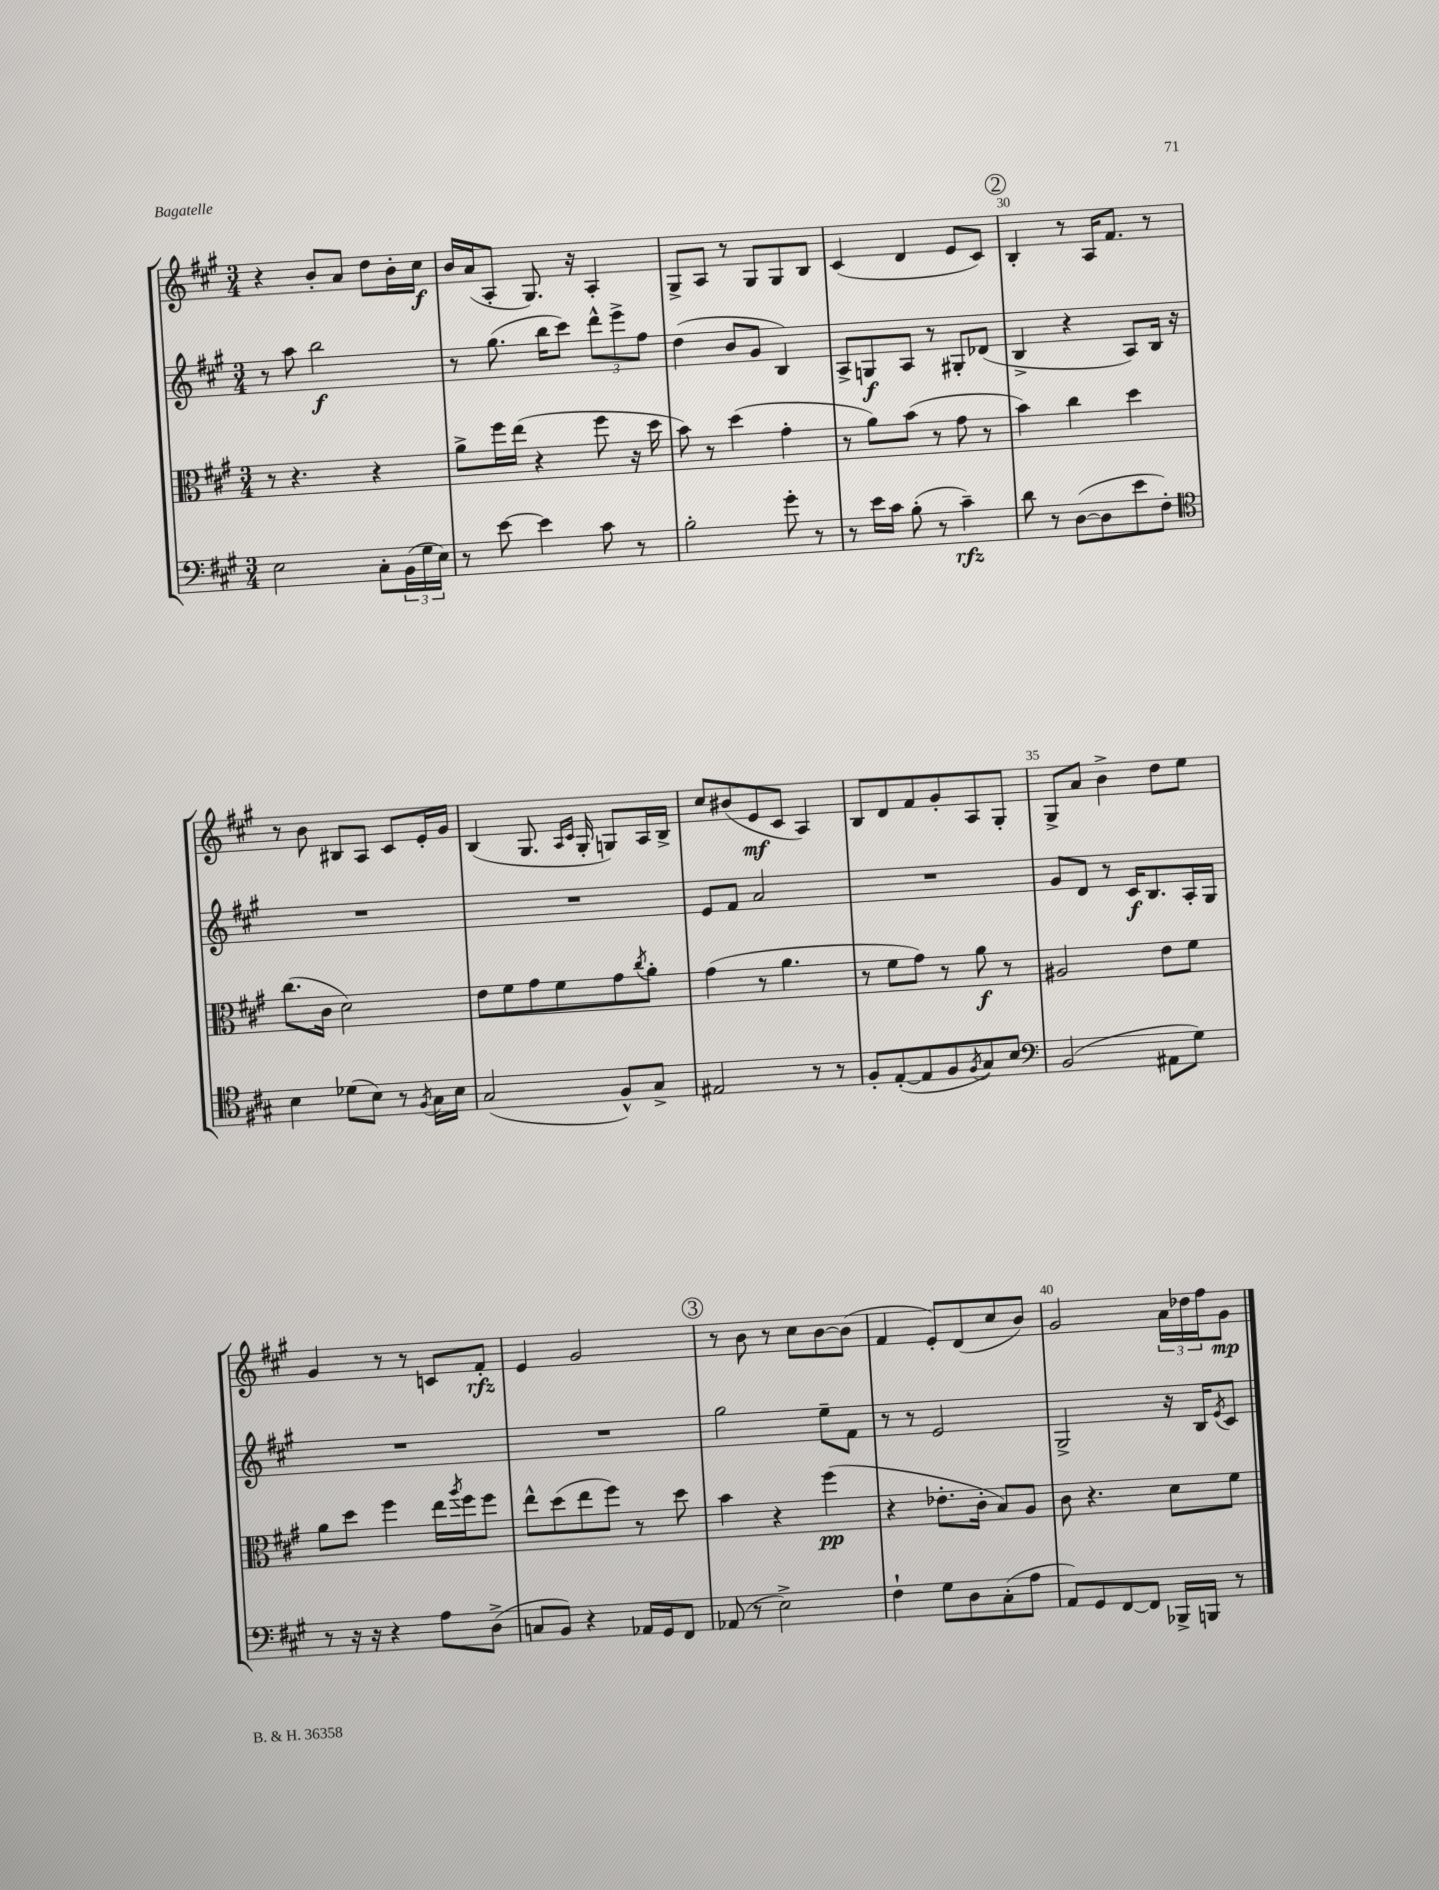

**kern	**dynam	**kern	**dynam	**kern	**dynam	**kern	**dynam
*part4	*part4	*part3	*part3	*part2	*part2	*part1	*part1
*staff4	*staff4	*staff3	*staff3	*staff2	*staff2	*staff1	*staff1
*clefF4	*	*clefC3	*	*clefG2	*	*clefG2	*
*k[f#c#g#]	*	*k[f#c#g#]	*	*k[f#c#g#]	*	*k[f#c#g#]	*
*M3/4	*	*M3/4	*	*M3/4	*	*M3/4	*
=26	=26	=26	=26	=26	=26	=26	=26
2E\	.	8r	.	8r	.	4r	.
.	.	4.r	.	8aa\	.	.	.
.	.	.	.	2bb\	f	8b'/L	.
.	.	.	.	.	.	8a/J	.
8C#'\L	.	4r	.	.	.	8dd\L	.
(24BB\L	.	.	.	.	.	16b'\L	.
24G#\	.	.	.	.	.	.	.
.	.	.	.	.	.	16cc#\JJ	f
24E\JJ)	.	.	.	.	.	.	.
=27	=27	=27	=27	=27	=27	=27	=27
8r	.	8a^\L	.	8r	.	16b/LL	.
.	.	.	.	.	.	(16a/J	.
[8e\	.	16ff#\L	.	(8.gg#\	.	8A'/J	.
.	.	(16ee\JJ	.	.	.	.	.
4e\]	.	4r	.	.	.	8.G#/)	.
.	.	.	.	16bb\KL	.	.	.
.	.	.	.	8ccc#\J)	.	.	.
.	.	.	.	.	.	16r	.
8c#\	.	8ff#\	.	12ddd^^\L	.	4A'/	.
.	.	.	.	12eee^\	.	.	.
8r	.	16r	.	.	.	.	.
.	.	.	.	12ff#\J	.	.	.
.	.	16dd\	.	.	.	.	.
=28	=28	=28	=28	=28	=28	=28	=28
2B'\	.	8b\)	.	(4dd\	.	8G#^/L	.
.	.	8r	.	.	.	8A/J	.
.	.	(4dd\	.	8b/L	.	8r	.
.	.	.	.	8g#/J	.	8G#/L	.
8g#'\	.	4g#'\	.	4B/)	.	8G#/	.
8r	.	.	.	.	.	8B/J	.
=29	=29	=29	=29	=29	=29	=29	=29
8r	.	8r	.	8A^/L	.	(4c#/	.
16e\LL	.	8a\L)	.	8Gn/	f	.	.
16c#\JJ	.	.	.	.	.	.	.
(8B'\	.	(8b\J	.	8A/J	.	4d/	.
8r	.	8r	.	8r	.	.	.
4c#~\)	rfz	8g#\	.	8G#X'/L	.	8e/L	.
.	.	8r	.	(8d-X/J	.	8c#/J)	.
!!LO:REH:place=s1:t=2
=30	=30	=30	=30	=30	=30	=30	=30
8d\	.	4b\)	.	4B^/	.	4B'/	.
8r	.	.	.	.	.	.	.
([8D\L	.	4cc#\	.	4r	.	8r	.
8D\]	.	.	.	.	.	16A/KL	.
.	.	.	.	.	.	8.f#/J	.
8e\	.	4dd\	.	8A/L)	.	.	.
8F#'\J)	.	.	.	16B/Jk	.	8r	.
.	.	.	.	16r	.	.	.
!!LO:LB:g=z
=31	=31	=31	=31	=31	=31	=31	=31
*clefC4	*	*	*	*	*	*	*
4B\	.	(8.cc#\L	.	2.r	.	8r	.
.	.	.	.	.	.	8b\	.
.	.	16c#\Jk	.	.	.	.	.
(8d-X\L	.	2d\)	.	.	.	8B#X/L	.
8B\J)	.	.	.	.	.	8A/J	.
8r	.	.	.	.	.	8c#/L	.
8qF#/	.	.	.	.	.	.	.
16G#\LL	.	.	.	.	.	16e'/L	.
16B\JJ	.	.	.	.	.	16g#/JJ	.
=32	=32	=32	=32	=32	=32	=32	=32
(2G#/	.	8e\L	.	2.r	.	(4B/	.
.	.	8f#\	.	.	.	.	.
.	.	8g#\	.	.	.	8.G#/	.
.	.	8f#\	.	.	.	.	.
.	.	.	.	.	.	16qqA/LL	.
.	.	.	.	.	.	16qqc#/JJ	.
.	.	.	.	.	.	16G#'/	.
8F#^^/L)	.	8g#\	.	.	.	8Gn/L)	.
.	.	8qcc#/	.	.	.	.	.
8G#^/J	.	8a'\J	.	.	.	16A/L	.
.	.	.	.	.	.	16B^/JJ	.
=33	=33	=33	=33	=33	=33	=33	=33
2E#X/	.	(4g#\	.	8e/L	.	8cc#/L	.
.	.	.	.	8f#/J	.	(8b#X/	.
.	.	8r	.	2a/	.	8e/	mf
.	.	4.a\	.	.	.	8c#/J	.
8r	.	.	.	.	.	4A/)	.
8r	.	.	.	.	.	.	.
=34	=34	=34	=34	=34	=34	=34	=34
8F#'/L	.	8r	.	2.r	.	8B/L	.
([8E'/	.	8f#\L	.	.	.	8d/	.
8E/]	.	8g#\J)	.	.	.	8f#/	.
8F#/	.	8r	.	.	.	8g#'/	.
8qF#/	.	.	.	.	.	.	.
8G#/)	.	8a\	f	.	.	8A/	.
8B/J	.	8r	.	.	.	8G#'/J	.
=35	=35	=35	=35	=35	=35	=35	=35
*clefF4	*	*	*	*	*	*	*
(2BB/	.	2A#X/	.	8g#/L	.	8G#^/L	.
.	.	.	.	8d/J	.	8a/J	.
.	.	.	.	8r	.	4b^\	.
.	.	.	.	16c#/KL	f	.	.
.	.	.	.	8.B/	.	.	.
8AA#X\L	.	8e\L	.	.	.	8dd\L	.
8G#\J)	.	8f#\J	.	16A'/L	.	8ee\J	.
.	.	.	.	16G#/JJ	.	.	.
!!LO:LB:g=z
=36	=36	=36	=36	=36	=36	=36	=36
8r	.	8a\L	.	2.r	.	4g#/	.
16r	.	8dd\J	.	.	.	.	.
16r	.	.	.	.	.	.	.
4r	.	4ff#\	.	.	.	8r	.
.	.	.	.	.	.	8r	.
8A\L	.	16ee\LL	.	.	.	8cn/L	.
.	.	8qaa/	.	.	.	.	.
.	.	16ff#\J	.	.	.	.	.
(8D^\J	.	8ff#\J	.	.	.	8f#'/J	rfz
=37	=37	=37	=37	=37	=37	=37	=37
8Cn/L	.	8ee^^\L	.	2.r	.	4e/	.
8BB/J)	.	(8dd\	.	.	.	.	.
4r	.	8ee\	.	.	.	2g#/	.
.	.	8ff#\J)	.	.	.	.	.
16AA-X/LL	.	8r	.	.	.	.	.
16GG#/J	.	.	.	.	.	.	.
8FF#/J	.	8dd\	.	.	.	.	.
!!LO:REH:place=s1:t=3
=38	=38	=38	=38	=38	=38	=38	=38
(8AA-X/	.	4b\	.	2gg#\	.	8r	.
8r	.	.	.	.	.	8b\	.
2E^\)	.	4r	.	.	.	8r	.
.	.	.	.	.	.	8cc#\L	.
.	.	(4ff#\	pp	8ee~\L	.	[8b\	.
.	.	.	.	8f#\J	.	(8b\J]	.
=39	=39	=39	=39	=39	=39	=39	=39
4F#`\	.	4r	.	8r	.	4f#/	.
.	.	.	.	8r	.	.	.
8G#\L	.	8.e-X'\L	.	2e/	.	8e'/L)	.
8D\	.	.	.	.	.	(8d/	.
.	.	16c#'\Jk	.	.	.	.	.
(8C#'\	.	8B/L)	.	.	.	8cc#/	.
8A\J	.	8A/J	.	.	.	8b/J)	.
=40	=40	=40	=40	=40	=40	=40	=40
8AA/L)	.	8c#\	.	2G#^/	.	2g#/	.
8GG#/	.	4.r	.	.	.	.	.
[8FF#/	.	.	.	.	.	.	.
8FF#/J]	.	.	.	.	.	.	.
16BBB-X^/LL	.	8d\L	.	16r	.	24a\LL	.
.	.	.	.	.	.	24dd-X\	.
16BBBn/JJ	.	.	.	16B/KL	.	.	.
.	.	.	.	.	.	24ff#\J	.
.	.	.	.	8qe/	.	.	.
8r	.	8f#\J	.	8c#/J	.	8g#\J	mp
==	==	==	==	==	==	==	==
*-	*-	*-	*-	*-	*-	*-	*-
